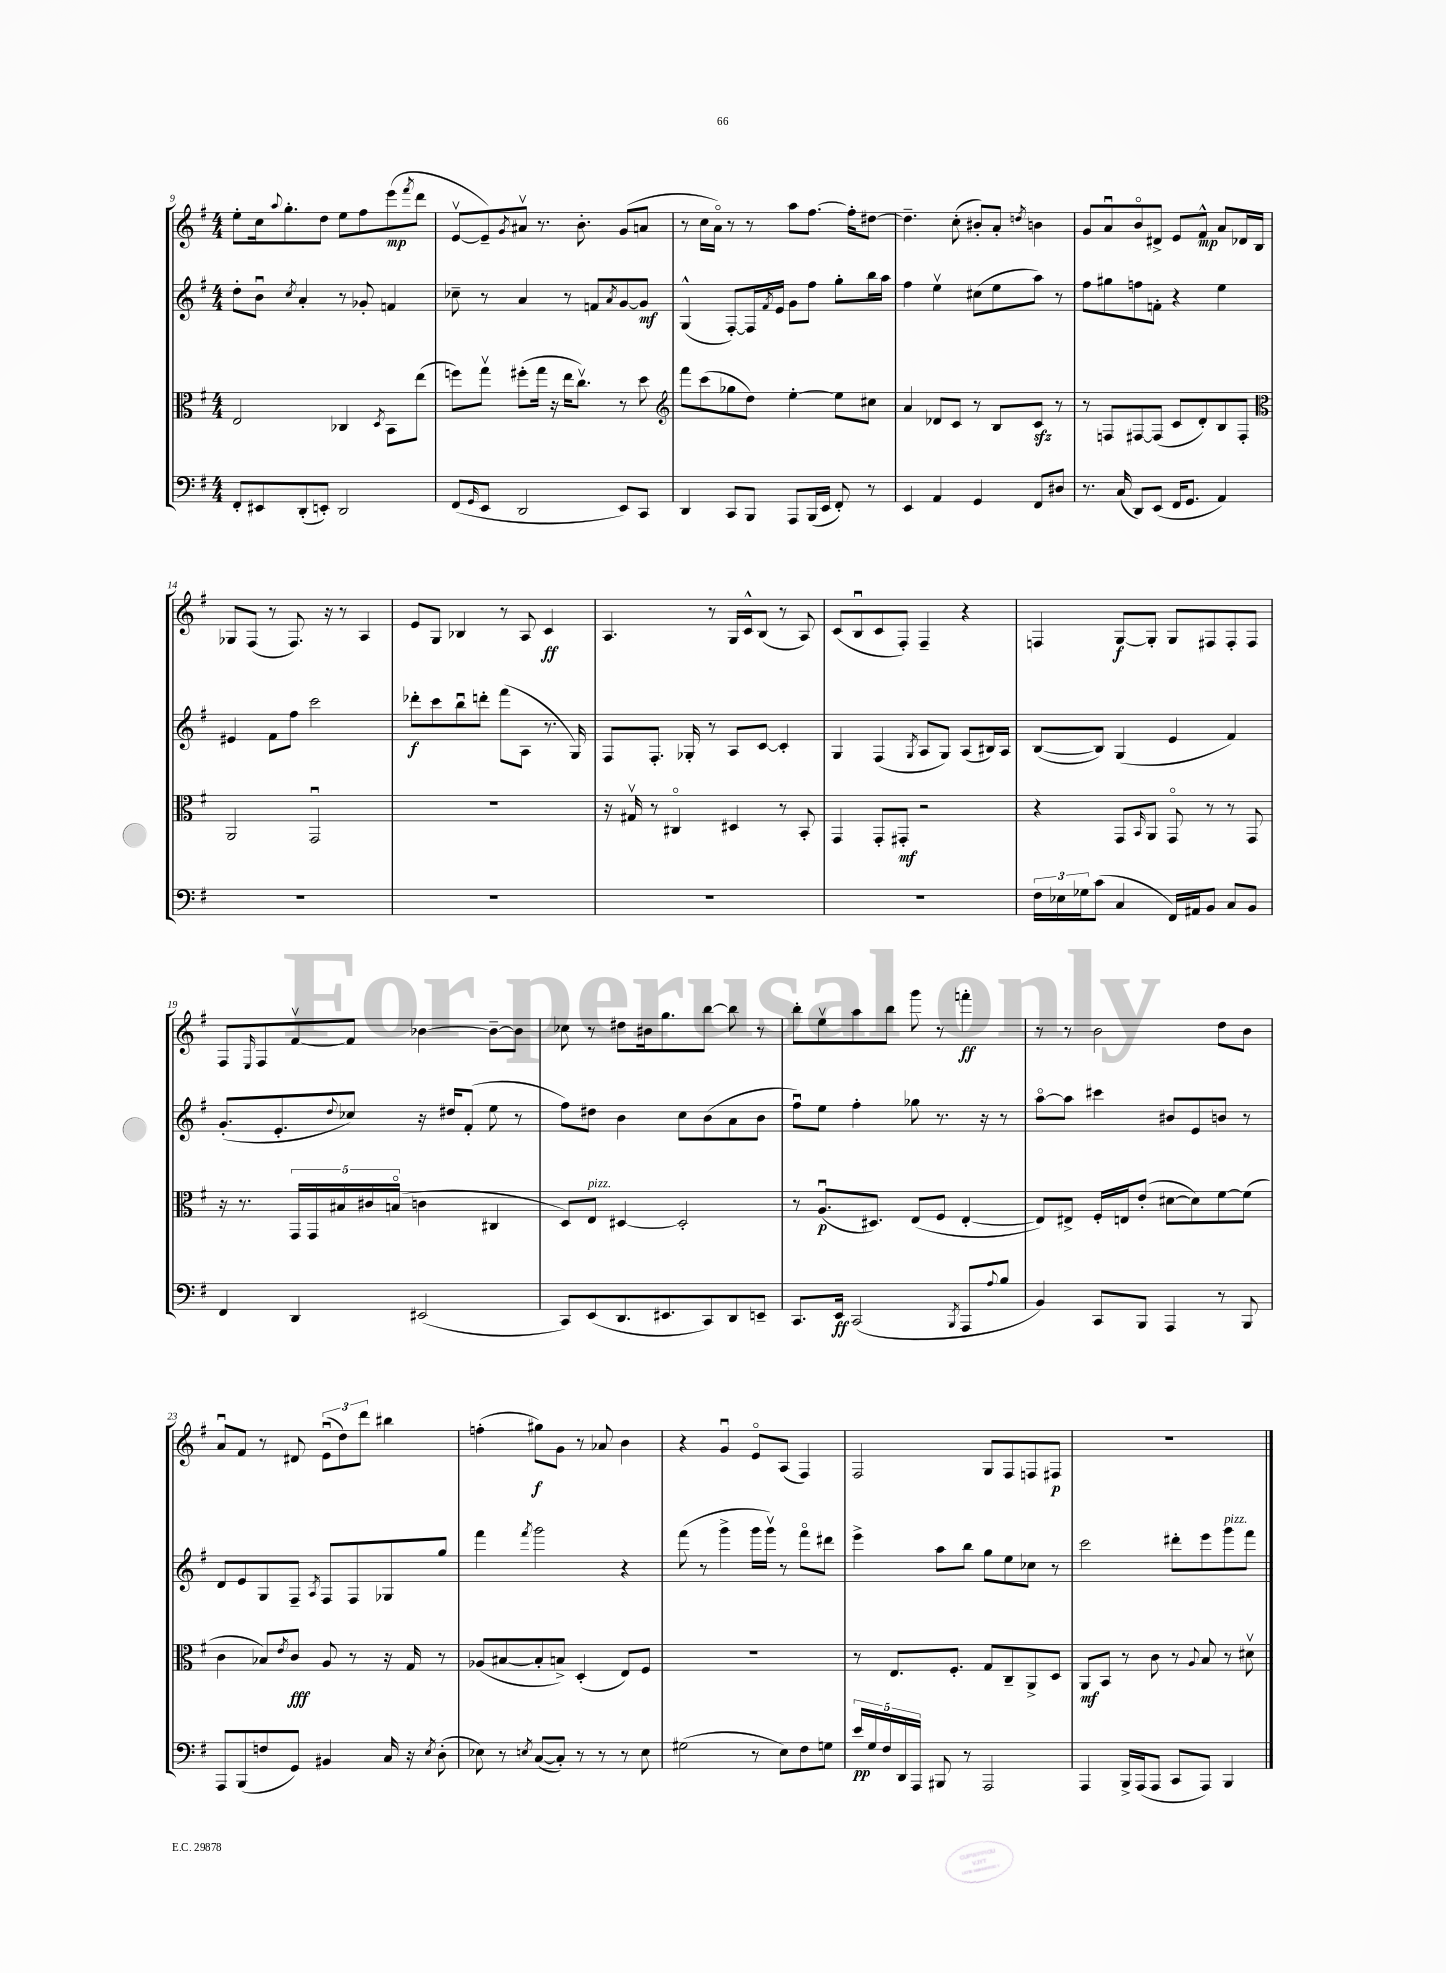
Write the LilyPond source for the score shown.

<<
\new StaffGroup <<
\new Staff = "s0" {
    \clef treble \key g \major \numericTimeSignature \time 4/4
    e''8-. c''16 \appoggiatura { a''8 } g''8.-. d''8 e''8 fis''8 e'''8\mp( \acciaccatura { fis'''8 } d'''8 |
    e'8~\upbow e'8--) \acciaccatura { g'8 } ais'8\upbow r8. b'8.-. g'8( a'8 |
    r8 c''16 a'16\flageolet) r8 r8 a''8 fis''8.~ fis''16-. dis''8~ |
    dis''4.-- c''8-.( bis'8-.) a'8-. \acciaccatura { d''8 } b'4 |
    g'8 a'8\downbow b'8\flageolet dis'8-> e'8 fis'8-^\mp a'8 des'16 b16 |
    ges8 fis8( r8 fis8.) r16 r8 a4 |
    e'8 g8 bes4 r8 a8 c'4\ff |
    a4. r8 g16 c'16-^ b8( r8 a8) |
    c'8( b8\downbow c'8 fis8-.) fis4-- r4 |
    f4 g8~\f g8-. g8 fis8 fis8-. fis8 |
    fis8 \grace { e16 } fis8 fis'8~\upbow fis'8 bes'4~ bes'8~-- bes'8 |
    ces''8 r8 dis''8 bis'16 g''8. b''8~ b''8 r8 |
    b''8-. e''8\upbow a''8 b''8 g'''8 r8 f'''4-.\ff |
    r8 r8 b'2 d''8 b'8 |
    a'8\downbow fis'8 r8 dis'8 \tuplet 3/2 { e'8\downbow( d''8) d'''8 } bis''4 |
    f''4-.( gis''8\f) g'8 r8 aes'8 b'4 |
    r4 g'4\downbow e'8\flageolet a8( fis4) |
    fis2 g8 fis8 f8 fis8\p |
    R1 \bar "|." |
}
\new Staff = "s1" {
    \clef treble \key g \major \numericTimeSignature \time 4/4
    d''8-. b'8\downbow \acciaccatura { c''8 } a'4-. r8 ges'8-. f'4 |
    ces''8-- r8 a'4 r8 f'8 \acciaccatura { a'8 } g'8~ g'8\mf |
    g4-^( fis8~-.) fis16 \acciaccatura { fis'8 } e'16 g'8 fis''8 g''8-. b''16 a''16 |
    fis''4 e''4\upbow cis''8( e''8 a''8) r8 |
    fis''8 gis''8 f''8 f'8-. r4 e''4 |
    eis'4 fis'8 fis''8 c'''2 |
    des'''8-.\f c'''8 b''8\downbow d'''8-. fis'''8( a8 r8. g16) |
    fis8 fis8.-. ges16-. r8 a8 c'8~ c'4-. |
    g4 fis4( \acciaccatura { g8 } a8 g8) a8( bis16) a16 |
    b8~( b8) g4( e'4 fis'4) |
    g'8.-.( e'8.-. \appoggiatura { d''8 } ces''8) r16 dis''16 fis'8-.( e''8 r8 |
    fis''8) dis''8 b'4 c''8 b'8( a'8 b'8 |
    fis''8\downbow) e''8 fis''4-. ges''8 r8. r16 r8 |
    a''8~\flageolet a''8 cis'''4 bis'8 e'8 b'8 r8 |
    d'8 e'8 g8 fis8-- \acciaccatura { a8 } fis8 fis8 ges8 g''8 |
    fis'''4 \acciaccatura { fis'''8 } g'''2 r4 |
    fis'''8( r8 g'''4-> g'''16 g'''16\upbow) r8 fis'''8\flageolet dis'''8 |
    e'''4-> a''8 b''8 g''8 e''8 ces''8 r8 |
    c'''2 dis'''8-. e'''8 g'''8^\markup { \italic "pizz." } fis'''8 \bar "|." |
}
\new Staff = "s2" {
    \clef alto \key g \major \numericTimeSignature \time 4/4
    e2 ces4 \acciaccatura { d8 } b,8 e''8( |
    f''8) g''8\upbow fis''8-.( g''16 r16 e''16 c''8.\upbow) r8 d''8 |
    \clef treble fis'''8 c'''8( ges''8 d''8) e''4~-. e''8 cis''8 |
    a'4 des'8 c'8 r8 b8 c'8\sfz r8 |
    r8 f8 fis8~ fis8( c'8 d'8-.) b8 fis8-. |
    \clef alto a,2 g,2\downbow |
    R1 |
    r16 gis16\upbow r8 cis4\flageolet dis4 r8 b,8-. |
    g,4 g,8-. gis,8-.\mf r2 |
    r4 g,8 \grace { b,16 } a,8 g,8\flageolet r8 r8 g,8 |
    r16 r8. \tuplet 5/4 { g,16 g,16 bis16 cis'16 b16\flageolet( } c'4 cis4 |
    d8) e8^\markup { \italic "pizz." } dis4~ dis2-. |
    r8 a8.\downbow\p( dis8.) e8( fis8 e4~-. |
    e8) eis8-> fis16-. e16 e'8-.( dis'8~ dis'8) fis'8~ fis'8( |
    c'4 bes8) \acciaccatura { e'8 } c'8\fff a8 r8 r16 g16 r8 |
    aes8( bis8~ bis8-. b8->) d4-.( e8) fis8 |
    R1 |
    r8 e8. fis8.-. g8 c8-- a,8-> d8 |
    a,8\mf b,8 r8 c'8 r8 \appoggiatura { a8 } b8 r8 dis'8\upbow \bar "|." |
}
\new Staff = "s3" {
    \clef bass \key g \major \numericTimeSignature \time 4/4
    fis,8-. eis,8 d,8-.( e,8-.) d,2 |
    fis,8( \grace { g,16 } e,8 d,2 e,8) c,8 |
    d,4 c,8 b,,8 a,,8 b,,16( e,16 fis,8-.) r8 |
    e,4 a,4 g,4 fis,8 dis8 |
    r8. c16( d,8) e,8( fis,16 g,8. a,4) |
    R1 |
    R1 |
    R1 |
    R1 |
    \tuplet 3/2 { fis16 ees16 ges16 } c'8( c4 fis,16) ais,16 b,8 c8 b,8 |
    fis,4 d,4 eis,2( |
    c,8) e,8( d,8. eis,8. c,8) d,8 e,8-- |
    c,8. e,16\ff c,2( \acciaccatura { b,,8 } a,,8 \appoggiatura { a8 } b8 |
    b,4) c,8 b,,8 a,,4 r8 b,,8 |
    a,,8 b,,8( f8 g,8) bis,4 c16 r16 \acciaccatura { e8 } d8-.( |
    ees8) r8 \acciaccatura { e8 } c8~( c8-.) r8 r8 r8 e8 |
    gis2( r8 e8) fis8 g8 |
    \tuplet 5/4 { e'16\pp g16 fis16 d,16 a,,16 } bis,,8 r8 a,,2 |
    a,,4 b,,16-> a,,16( a,,8 c,8 a,,8) b,,4 \bar "|." |
}
>>
>>
\layout { \context { \Score currentBarNumber = #9 } }
